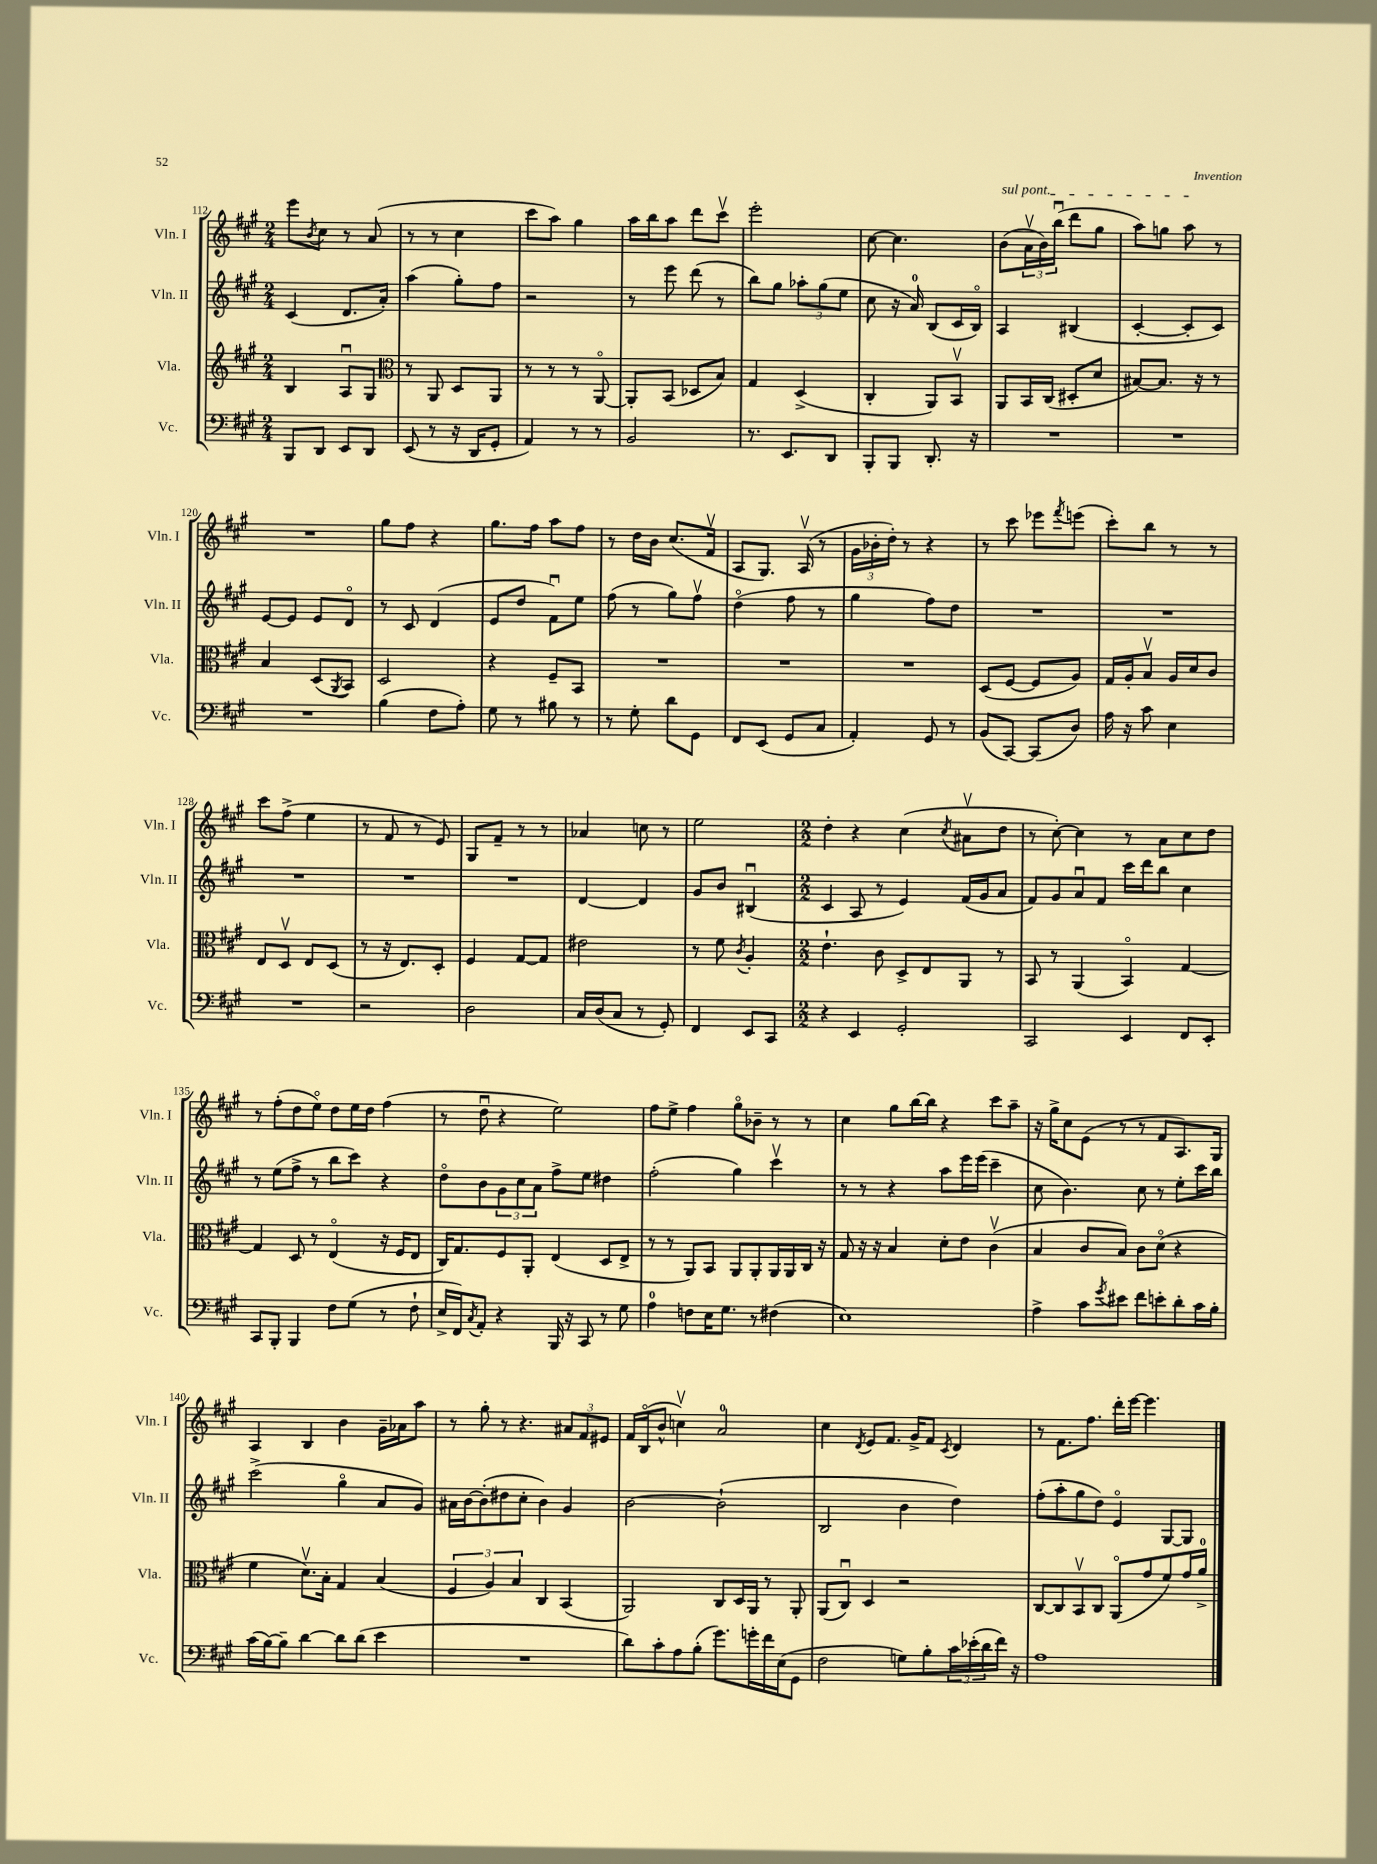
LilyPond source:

<<
\new StaffGroup <<
\new Staff = "s0" \with { instrumentName = "Vln. I" shortInstrumentName = "Vln. I" } {
    \clef treble \key a \major \numericTimeSignature \time 2/4
    e'''8 \acciaccatura { b'8 } cis''8 r8 a'8( |
    r8 r8 cis''4 |
    cis'''8 a''8) gis''4 |
    a''16 b''16 a''8 d'''8 cis'''8\upbow |
    e'''2-. |
    cis''8~ cis''4. |
    \once \override TextSpanner.bound-details.left.text = \markup { \italic "sul pont." } b'8\startTextSpan( \tuplet 3/2 { a'16\upbow b'16) b''16\downbow( } d'''8 gis''8 |
    a''8) g''8 a''8\stopTextSpan r8 |
    R2 |
    gis''8 fis''8 r4 |
    gis''8. fis''16 a''8 fis''8 |
    r8 d''16 b'16 cis''8.( fis'16\upbow |
    a8 gis8.) a16\upbow( r8 |
    \tuplet 3/2 { gis'16 bes'16-. d''16-.) } r8 r4 |
    r8 cis'''8 ees'''8 \acciaccatura { fis'''8 } e'''8( |
    cis'''8-.) b''8 r8 r8 |
    cis'''8 fis''8->( e''4 |
    r8 fis'8 r8 e'8) |
    gis8 fis'8-- r8 r8 |
    aes'4 c''8 r8 |
    e''2 |
    \numericTimeSignature \time 2/2 d''4-. r4 cis''4( \acciaccatura { cis''8 } ais'8\upbow d''8 |
    r8 cis''8~-.) cis''4 r8 a'8 cis''8 d''8 |
    r8 fis''8-.( d''8 e''8\flageolet) d''8 e''16 d''16 fis''4( |
    r8 d''8\downbow r4 e''2) |
    fis''8 e''8-> fis''4 gis''8\flageolet bes'8-- r8 r8 |
    cis''4 gis''8 b''16~ b''16 r4 cis'''8 a''8-- |
    r16 gis''16-> cis''8 e'8( r8 r8 fis'8 a8.) gis16 |
    a4 b4 b'4 gis'16-- aes'16 a''8 |
    r8 gis''8-. r8 r4. \tuplet 3/2 { ais'8 fis'8 eis'8 } |
    fis'16 b16\flageolet( b'8-^ c''4\upbow) a'2-0 |
    cis''4 \acciaccatura { d'8 } e'8 fis'8. gis'16-> fis'8 \acciaccatura { cis'8 } d'4 |
    r8 fis'8. fis''8. d'''16-. e'''16~ e'''4. \bar "|." |
}
\new Staff = "s1" \with { instrumentName = "Vln. II" shortInstrumentName = "Vln. II" } {
    \clef treble \key a \major \numericTimeSignature \time 2/4
    cis'4( d'8. a'16-.) |
    a''4( gis''8-.) fis''8 |
    r2 |
    r8 e'''8 d'''8( r8 |
    b''8) gis''8 \tuplet 3/2 { aes''8-. gis''8( e''8 } |
    cis''8 r16 a'16-0) b8( cis'16 b16\flageolet) |
    a4 bis4( |
    cis'4~-. cis'8-. cis'8) |
    e'8~ e'8 e'8 d'8\flageolet |
    r8 cis'8 d'4( |
    e'8 d''8 fis'8\downbow) e''8 |
    fis''8( r8 gis''8) fis''8\upbow |
    d''4\flageolet( fis''8 r8 |
    gis''4 fis''8) d''8 |
    R2 |
    R2 |
    R2 |
    R2 |
    R2 |
    d'4~ d'4 |
    gis'8 b'8 bis4\downbow( |
    \numericTimeSignature \time 2/2 cis'4 a8 r8 e'4) fis'16( gis'16 a'8 |
    fis'8) gis'8 a'8\downbow fis'8 cis'''16 d'''16 b''8 cis''4 |
    r8 e''8( fis''8-> r8 b''8 cis'''8) r4 |
    d''8\flageolet b'8 \tuplet 3/2 { gis'8 cis''8 a'8 } fis''8-> e''8 dis''4 |
    fis''2-.( gis''4) cis'''4\upbow |
    r8 r8 r4 a''8 e'''16 e'''16( cis'''4-- |
    cis''8 b'4.) cis''8 r8 e''8-. cis'''16 b''16 |
    cis'''2->( gis''4\flageolet a'8 gis'8) |
    ais'16 b'16~ b'8-.( dis''8 cis''8-. b'4) gis'4 |
    b'2~ b'2-!( |
    b2 b'4 d''4) |
    fis''8-.( a''8-. gis''8 d''8) e'4\flageolet gis8~ gis8 \bar "|." |
}
\new Staff = "s2" \with { instrumentName = "Vla." shortInstrumentName = "Vla." } {
    \clef treble \key a \major \numericTimeSignature \time 2/4
    b4 a8\downbow gis8 |
    \clef alto r8 a,8 d8 a,8 |
    r8 r8 r8 a,8~\flageolet |
    a,8-. b,8( des8 b8) |
    gis4 d4->( |
    cis4-. a,8) b,8\upbow |
    a,8 b,16 cis16( dis8-. d'8 |
    bis8~) bis8. r16 r8 |
    b4 d8( \acciaccatura { a,8 } b,8) |
    d2 |
    r4 fis8-- b,8 |
    R2 |
    R2 |
    R2 |
    d8( fis8~ fis8 a8) |
    gis16 a16-. b8\upbow a16 d'16 cis'8 |
    e8 d8\upbow e8 d8( |
    r8 r16 e8.) d8-. |
    fis4 gis8~ gis8 |
    eis'2 |
    r8 fis'8 \acciaccatura { cis'8 } a4-. |
    \numericTimeSignature \time 2/2 e'4.-! cis'8 d8-> e8 a,8 r8 |
    b,8 r8 a,4( b,4\flageolet) gis4~ |
    gis4 d8 r8 e4\flageolet( r16 fis16 e8 |
    cis16) gis8. fis8 a,8-. e4( d8 e8-> |
    r8 r8 a,8) b,8 a,8 a,8-. a,16 a,16 cis16 r16 |
    gis8 r16 r16 b4 d'8-. e'8 cis'4\upbow( |
    b4 cis'8 b8) cis'8 d'8\flageolet( r4 |
    fis'4 d'8.\upbow) b16-. gis4 b4( |
    \tuplet 3/2 { fis4 a4) b4 } cis4 b,4( |
    a,2) cis8 d16 a,16 r8 a,8-. |
    a,8( cis8\downbow) d4 r2 |
    cis8~ cis8 b,8\upbow cis8 a,8\flageolet( gis'8 fis'8) gis'16 a'16-0-> \bar "|." |
}
\new Staff = "s3" \with { instrumentName = "Vc." shortInstrumentName = "Vc." } {
    \clef bass \key a \major \numericTimeSignature \time 2/4
    b,,8 d,8 e,8 d,8 |
    e,8( r8 r16 d,16 gis,8-. |
    a,4) r8 r8 |
    b,2 |
    r8. e,8. d,8 |
    b,,8-. b,,8 d,8.-. r16 |
    R2 |
    R2 |
    R2 |
    b4( fis8 a8-.) |
    gis8 r8 bis8 r8 |
    r8 gis8-. d'8 gis,8 |
    fis,8 e,8( gis,8 cis8 |
    a,4-.) gis,8 r8 |
    b,8( cis,8~) cis,8( d8) |
    a16 r16 cis'8 e4 |
    R2 |
    r2 |
    d2 |
    cis16 d16( cis8 r8 gis,8-.) |
    fis,4 e,8 cis,8 |
    \numericTimeSignature \time 2/2 r4 e,4 gis,2-. |
    cis,2 e,4 fis,8 e,8-. |
    cis,8 b,,8-. b,,4 fis8 gis8( r8 fis8-! |
    e16-> fis,16) \acciaccatura { cis8 } a,8-. r4 b,,16 r16 cis,8 r8 gis8 |
    a4-0 f8 e16 gis8. r8 fis4( |
    e1) |
    a4-> cis'8 \acciaccatura { gis'8 } eis'8 fis'8 e'8-. d'8-. cis'16 b16-. |
    cis'16( b16~) b8-- d'4~ d'8 d'8( e'4 |
    R1 |
    d'8) cis'8-. a8 b8-.( gis'8.) g'16-. fis'16 e16( gis,8 |
    fis2 g8) b8-. \tuplet 3/2 { cis'16 ees'16-.( d'16 } fis'16) r16 |
    a1 \bar "|." |
}
>>
>>
\layout { \context { \Score currentBarNumber = #112 } }
